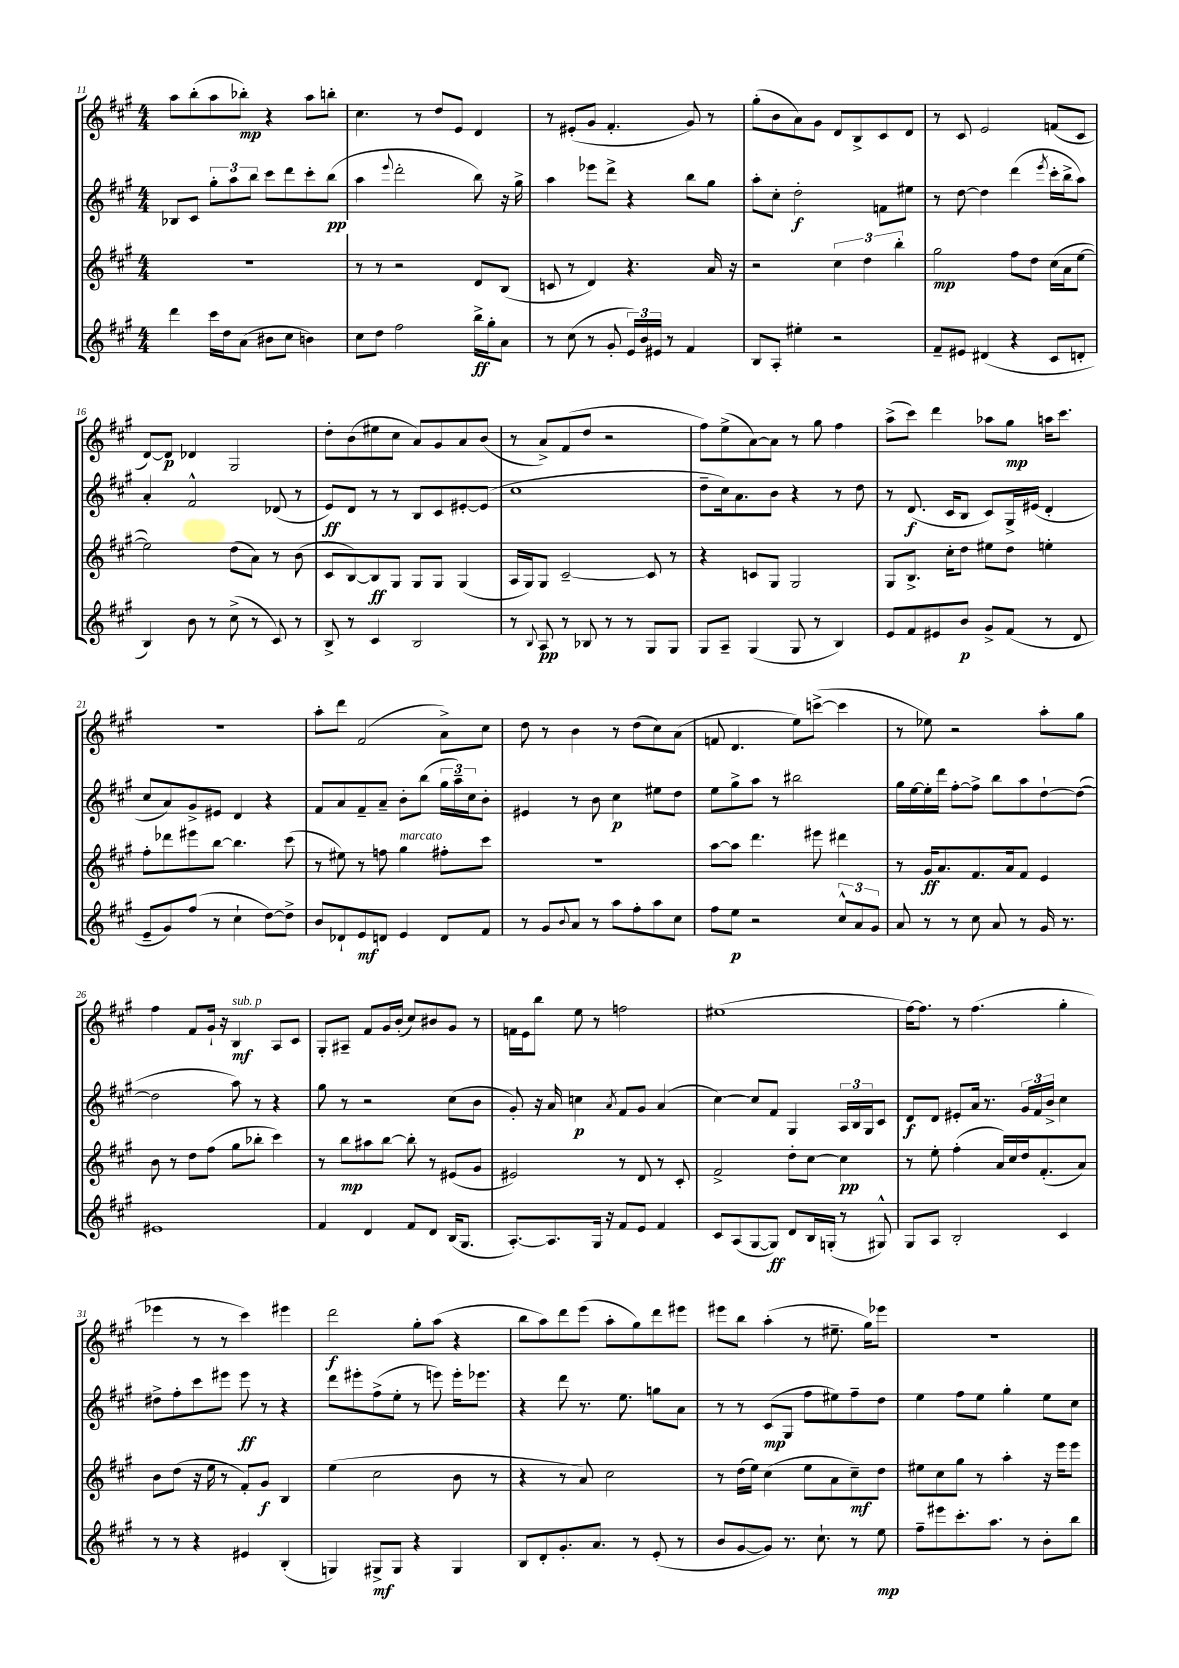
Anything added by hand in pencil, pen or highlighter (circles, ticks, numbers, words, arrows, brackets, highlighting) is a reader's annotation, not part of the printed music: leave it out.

**kern	**kern	**kern	**kern
*staff4	*staff3	*staff2	*staff1
*clefG2	*clefG2	*clefG2	*clefG2
*k[f#c#g#]	*k[f#c#g#]	*k[f#c#g#]	*k[f#c#g#]
*M4/4	*M4/4	*M4/4	*M4/4
4ddd\	1r	8B-/L	8aa\L
.	.	8c#/J	(8bb'\
16ccc#\LL	.	12gg#'\L	8aa\
16dd\J	.	.	.
.	.	12aa\	.
(8a\J	.	.	8bb-'\J)
.	.	12bb\J	.
8b#\L	.	8ccc#\L	4r
8cc#\J	.	8ddd\	.
4b\)	.	8ccc#'\	8aa\L
.	.	(8bb\J	8bb'\J
=	=	=	=
8cc#\L	8r	4aa\	4.cc#\
8dd\J	8r	.	.
.	.	8qqeee/	.
2ff#\	2r	2ddd'\	.
.	.	.	8r
.	.	.	8dd/L
.	.	.	8e/J
16bb^\LL	8d/L	8bb\)	4d/
16gg#'\J	.	.	.
8a\J	(8B/J	16r	.
.	.	16gg#^\	.
=	=	=	=
8r	8c/	4aa\	8r
(8cc#\	8r	.	(8e#'/L
8r	4d/)	8eee-\L	8g#/J
8g#'/	.	8ddd^\J	4.f#'/
24e/LL)	4.r	4r	.
24b/	.	.	.
24e#/JJ	.	.	.
8r	.	.	.
4f#/	.	8bb\L	8g#/)
.	16a/	8gg#\J	8r
.	16r	.	.
=	=	=	=
8B/L	2r	8aa'\L	(8gg#'\L
8A'/J	.	8cc#'\J	8b\
4ee#'\	.	2dd'\	8a\)
.	.	.	8g#\J
2r	6cc#\	.	8d/L
.	.	.	8B^/
.	6dd\	.	.
.	.	8f\L	8c#/
.	6bb'\	.	.
.	.	8ee#\J	8d/J
=	=	=	=
8f#~/L	2gg#\	8r	8r
8e#/J	.	[8dd\	8c#/
(4d#/	.	4dd\]	2e/
4r	8ff#\L	(4ddd\	.
.	8dd\J	.	.
.	.	8qeee/	.
8c#/L	(16cc#\LL	16ccc#'\LL	(8f/L
.	16a\J	16bb^\J	.
8d'/J	[8ee\J	8aa\J)	8c#/J
=	=	=	=
4B/)	2ee\])	4a'/	[8d/L)
.	.	.	8d/]J
8b\	.	2f#^^/	4d-/
8r	.	.	.
(8cc#^\	(8dd\L	.	2G#/
8r	8a\J)	.	.
8c#/)	8r	(8d-/	.
8r	(8b\	8r	.
=	=	=	=
8B^/	8c#/L	8e/L)	8dd'\L
8r	[8B/)	8d/J	(8b\
4c#/	8B/]	8r	8ee#\
.	8G#/J	8r	8cc#\J
2B/	8G#/L	8B/L	8a/L)
.	8G#/J	8c#/	8g#/
.	(4G#/	[8e#'/	8a/
.	.	(8e#/]J	(8b/J
=	=	=	=
8r	16A/LL	1cc#	8r
.	16G#/J)	.	.
8qqB/	.	.	.
8A/	8G#/J	.	8a^/L)
8r	[2c#~/	.	(8f#/
8B-/	.	.	8dd/J
8r	.	.	2r
8r	.	.	.
8G#/L	8c#/]	.	.
8G#/J	8r	.	.
=	=	=	=
8G#/L	4r	8dd~\L	8ff#\L)
8A~/J	.	16cc#\k)	(8ee^\
.	.	8.a\	.
(4G#/	8c/L	.	[8a\)
.	8G#/J	8b\J	8a\]J
8G#/	2G#/	4r	8r
8r	.	.	8gg#\
4B/)	.	8r	4ff#\
.	.	8dd\	.
=	=	=	=
8e/L	8G#/L	8r	(8aa^\L
8f#/	8.B^/J	(8.d/	8ccc#\J)
8e#/	.	.	4ddd\
.	16cc#'\LK	16c#/LK	.
8b/J	8dd\J	8B/J	.
8g#^/L	8ee#\L	8c#/L)	8aa-\L
(8f#/J	8dd\J	16G#^/L	8gg#\J
.	.	(16e#/JJ	.
8r	4ee'\	4d'/	16aa\LK
.	.	.	8.ccc#\J
8d/	.	.	.
=	=	=	=
8e~/L	8ff#'\L	8cc#/L	1r
8g#/)	8ddd-\	8a/)	.
(8ff#/J	8eee#\	8g#^/	.
8r	[8bb\J	8e#/J	.
4cc#`\	4.bb\]	4d/	.
[8dd\L)	.	4r	.
8dd^\]J	(8ccc#\	.	.
=	=	=	=
8b/L	8r	8f#/L	8aa'\L
8d-`/	8ee#\)	8a/	8ddd\J
8e/	8r	8f#~/	(2f#/
8d/J	8ff\	8a~/J	.
4e/	4gg#\	8b'\L	.
.	.	(8bb\J	.
8d/L	8ff#'\L	24gg#\LL	8a^\L)
.	.	24aa~\)	.
.	.	24cc#\J	.
8f#/J	8ccc#\J	8b'\J	8cc#\J
=	=	=	=
8r	1r	4e#/	8dd\
8g#/L	.	.	8r
8qqb/	.	.	.
8a/J	.	8r	4b\
8r	.	8b\	.
8aa\L	.	4cc#\	8r
8ff#'\	.	.	(8dd\L
8aa\	.	8ee#\L	8cc#\)
8cc#\J	.	8dd\J	(8a\J
=	=	=	=
8ff#\L	[8aa\L	8ee\L	8f/
8ee\J	8aa\]J	8gg#^\	4.d/
2r	4.ddd\	8aa\J	.
.	.	8r	.
.	.	2bb#\	8ee\L)
.	8eee#\	.	([8ccc^\J
12cc#^^/L	4ddd#\	.	4ccc\]
12a/	.	.	.
12g#/J	.	.	.
=	=	=	=
8a/	8r	16gg#\LL	8r
.	.	[16ee\	.
8r	16g#/LK	16ee'\]	8ee-\)
.	8.a/	16ddd\JJ	.
8r	.	[8ff#'\L	2r
8cc#\	8.f#/	8ff#^\]J	.
8a/	.	8bb\L	.
.	16a/k	.	.
8r	8f#/J	8aa\	.
16g#/	4e/	[8dd`\	8aa'\L
8.r	.	.	.
.	.	(8dd\_J	8gg#\J
=	=	=	=
1e#	8b\	2dd\]	4ff#\
.	8r	.	.
.	8dd\L	.	8f#/L
.	(8ff#\J	.	16g#`/Jk
.	.	.	16r
.	8gg#\L	8aa\)	4B/
.	8bb-'\J	8r	.
.	4ccc#\)	4r	8A/L
.	.	.	8c#/J
=	=	=	=
4f#/	8r	8gg#\	8G#'/L
.	8bb\L	8r	8A#~/J
4d/	8aa#\	2r	8f#/L
.	[8bb\J	.	16g#/L
.	.	.	(16b'/JJ
8f#/L	8bb'\]	.	8cc#/L)
8d/J	8r	.	8b#/
(16B/LK	(8e#/L	(8cc#\L	8g#/J
8.G#/J	.	.	.
.	8g#/J	8b\J	8r
=	=	=	=
[8.A'/L)	2e#/)	8g#'/)	16f\LL
.	.	.	16e\J
.	.	16r	8bb\J
8.A/]	.	16a/	.
.	.	4cc\	8ee\
16G#/Jk	.	.	8r
16r	.	.	.
.	.	8qa/	.
8f#/L	8r	8f#/L	2ff\
8e/J	8d/	8g#/J	.
4f#/	8r	(4a/	.
.	8c#'/	.	.
=	=	=	=
8c#/L	2f#^/	[4cc#\)	(1ee#
(8A/	.	.	.
[8G#/	.	8cc#/]L	.
8G#/]J)	.	8f#/J	.
8d/L	8dd'\L	4G#/	.
16B/L	[8cc#\J	.	.
(16G'/JJ	.	.	.
8r	4cc#\]	24A/LL	.
.	.	24B/	.
.	.	24G#/J	.
8G#^^/)	.	8c#/J	.
=	=	=	=
8G#/L	8r	8d/L	[16ff#\LK)
.	.	.	8.ff#\]J
8A/J	8ee'\	8d/J	.
2B'/	(4ff#'\	8e#'/L	8r
.	.	16a/Jk	(4.ff#\
.	.	8.r	.
.	16a/LL)	.	.
.	16cc#/	.	.
.	16dd/J	24g#/LL	.
.	.	24f#/	.
.	(8.f#'/	.	.
.	.	24b^/JJ	.
4c#/	.	4cc#\	4gg#'\
.	8a/J)	.	.
=	=	=	=
8r	8b\L	8dd#^\L	4eee-\
8r	(8dd\J	8ff#'\	.
4r	16r	8ccc#\	8r
.	16ee\	.	.
.	8r	8eee#\J	8r
4e#/	8f#'/L)	8eee#\	4ccc#\)
.	8g#/J	8r	.
(4B'/	4B/	4r	4eee#\
=	=	=	=
4G/)	(4ee\	8ddd\L	2ddd\
.	.	8eee#'\	.
8G#^/L	2cc#\	(8ff#^\	.
8G#/J	.	8ee'\J	.
4r	.	8r	8gg#'\L
.	.	8eee\)	(8aa\J
4G#/	8b\	16eee'\LK	4r
.	.	8.eee-\J	.
.	8r	.	.
=	=	=	=
8B/L	4r	4r	8bb\L
8d'/	.	.	8aa\)
8.g#'/	8r	8ddd\	8ddd\
.	8a/)	8.r	(8eee\J
8.a/J	.	.	.
.	2cc#\	.	8aa'\L
.	.	8.ee\	.
8r	.	.	8gg#\)
(8e'/	.	8gg\L	8ddd\
8r	.	8a\J	8eee#\J
=	=	=	=
8b/L	8r	8r	8eee#\L
[8g#/	(16dd\LL	8r	8bb\J
.	16ee\JJ)	.	.
8g#/]J)	(4cc#\	(8c#/L	(4aa'\
8.r	.	8G#/J	.
.	8ee\L	8ff#\L	8r
8.cc#`\	.	.	.
.	8a\	8ee#\)	8.ee#~\
8r	8cc#~\)	8ff#~\	.
.	.	.	16gg#\LK)
8ee\	8dd\J	8dd\J	8eee-\J
=	=	=	=
8ff#~\L	8ee#\L	4ee\	1r
8eee#\	8cc#\	.	.
8.ccc#'\	8gg#\J	8ff#\L	.
.	8r	8ee\J	.
8.aa\J	.	.	.
.	4aa'\	4gg#'\	.
8r	.	.	.
8b'\L	16r	8ee\L	.
.	16eee\LK	.	.
8bb\J	8eee\J	8cc#\J	.
==	==	==	==
*-	*-	*-	*-
